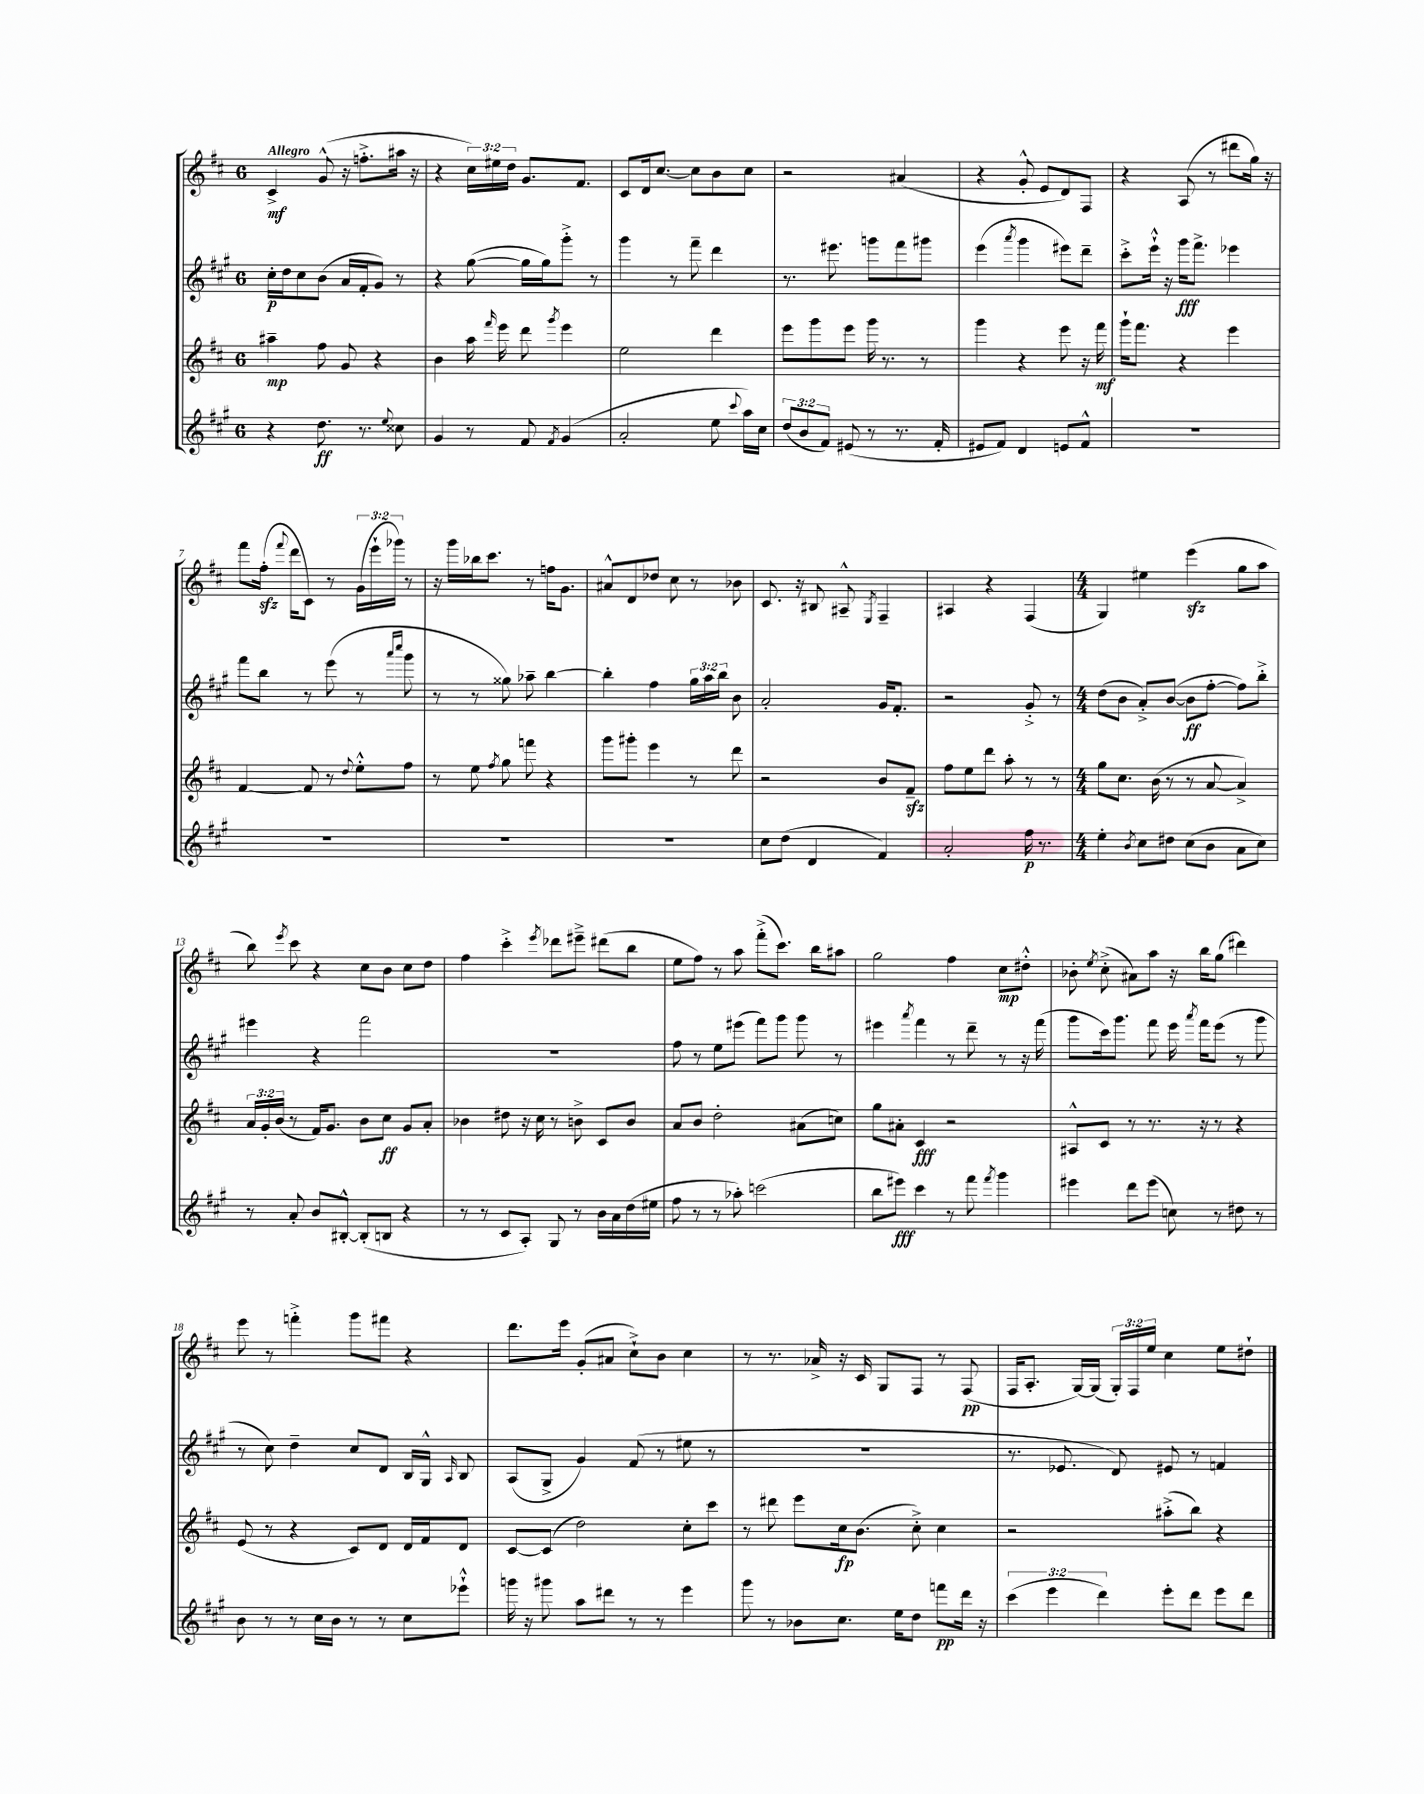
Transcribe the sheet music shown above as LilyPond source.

<<
\new StaffGroup <<
\new Staff = "s0" {
    \clef treble \key d \major \once \override Staff.TimeSignature.style = #'single-digit \time 6/8 \override Staff.TupletNumber.text = #tuplet-number::calc-fraction-text \tempo "Allegro"
    \autoBeamOff cis'4->\mf g'8-^( r16 f''8.[-.-> ais''16] r16 |
    r4 \tuplet 3/2 { cis''16[) eis''16 d''16] } g'8.[ fis'8.] |
    cis'8[ d'16 cis''8.]~ cis''8[ b'8 cis''8] |
    r2 ais'4( |
    r4 g'8-.-^ e'8[ d'8) fis8] |
    r4 a8( r8 dis'''8[ g''16]) r16 |
    fis'''8[ fis''16]-.\sfz( \appoggiatura { fis'''8 } d'''16[ cis'8]) r8 \tuplet 3/2 { g'16[( e'''16-! ges'''16]) } r8 |
    r16 g'''16[ bes''16 cis'''8.] r8 f''16[ g'8.] |
    ais'8[-^ d'8 des''8] cis''8 r8 bes'8 |
    cis'8. r16 bis8 ais8---^ \acciaccatura { e8 } fis4-- |
    ais4 r4 fis4( |
    \numericTimeSignature \time 4/4 g4) eis''4 e'''4\sfz( g''8[ a''8] |
    b''8) \acciaccatura { e'''8 } cis'''8 r4 cis''8[ b'8] cis''8[ d''8] |
    fis''4 cis'''4-.-> \acciaccatura { e'''8 } des'''8[ eis'''8]---> dis'''8[( b''8] |
    e''8[ fis''8]) r8 a''8 fis'''8[-.->( cis'''8.]) b''16[ ais''8] |
    g''2 fis''4 cis''8[\mp dis''8]-.-^ |
    bes'8-. \acciaccatura { e''8 } cis''8-.->( ais'8[) a''8] r16 b''16[ g''8]( dis'''4) |
    e'''8 r8 f'''4-.-> g'''8[ fis'''8] r4 |
    d'''8.[ e'''16] g'8[-.( ais'8] cis''8[-!->) b'8] cis''4 |
    r8 r8. aes'16-> r16 cis'16 g8[ fis8] r8 fis8\pp( |
    fis16[ a8.]-. g16[~) g16]( \tuplet 3/2 { g16[-.) fis16 e''16] } cis''4 e''8[ dis''8]-! \bar "|." |
}
\new Staff = "s1" {
    \clef treble \key a \major \once \override Staff.TimeSignature.style = #'single-digit \time 6/8 \override Staff.TupletNumber.text = #tuplet-number::calc-fraction-text
    \autoBeamOff cis''16[-.\p d''16 cis''8 b'8]( a'16[ fis'16-. gis'8]) r8 |
    r4 gis''8~( gis''16[ gis''16) gis'''8]-.-> r8 |
    gis'''4 r8 fis'''8-- d'''4 |
    r8. eis'''8. g'''8[ fis'''8 gis'''8] |
    e'''4( \acciaccatura { a'''8 } gis'''4 eis'''8[) d'''8]-- |
    cis'''8[-.-> e'''16]-!-^ r16 gis'''16[\fff fis'''8.]-> ees'''4 |
    fis'''8[ b''8] r8 e'''8( r8 \grace { a'''16[ cis''''16] } gis'''8 |
    r8 r8 gisis''8) aes''8-- b''4~ |
    b''4-. fis''4 \tuplet 3/2 { gis''16[ a''16 b''16] } b'8 |
    a'2-. gis'16[ fis'8.]-. |
    r2 gis'8-.-> r8 |
    \numericTimeSignature \time 4/4 d''8[( b'8] a'8[-.->) b'8]~( b'8[\ff fis''8]~-. fis''8[) b''8]-.-> |
    eis'''4 r4 fis'''2 |
    R1 |
    fis''8 r8 e''8[ eis'''8]( fis'''8[) gis'''8] gis'''8 r8 |
    eis'''4 \acciaccatura { a'''8 } fis'''4 r8 d'''8-- r8 r16 fis'''16( |
    gis'''8[ cis'''16) gis'''8.] fis'''8 e'''16 \acciaccatura { a'''8 } fis'''16[ e'''8]( r8 gis'''8 |
    r8 cis''8) d''4-- cis''8[ d'8] b16[ gis16]-^ \grace { a16 } b8 |
    a8[( gis8]-> gis'4) fis'8( r8 eis''8 r8 |
    R1 |
    r8. ees'8. d'8) eis'8 r8 f'4 \bar "|." |
}
\new Staff = "s2" {
    \clef treble \key d \major \once \override Staff.TimeSignature.style = #'single-digit \time 6/8 \override Staff.TupletNumber.text = #tuplet-number::calc-fraction-text
    \autoBeamOff ais''4--\mp fis''8 g'8 r4 |
    b'4 a''16 \grace { fis'''16 } e'''16 d'''8 \acciaccatura { g'''8 } e'''4 |
    e''2 d'''4 |
    e'''8[ g'''8 e'''8] g'''16 r8. r8 |
    g'''4 r4 e'''8 r16 fis'''16\mf |
    g'''16[-! fis'''8.] r4 e'''4 |
    fis'4~ fis'8 r8 \appoggiatura { d''8 } e''8[-.-^ fis''8] |
    r8 e''8 \acciaccatura { fis''8 } g''8 f'''8 r4 |
    g'''8[ gis'''8]-. e'''4 r8 d'''8 |
    r2 b'8[ fis'8]--\sfz |
    fis''8[ e''8 d'''8] a''8-. r8 r8 |
    \numericTimeSignature \time 4/4 g''8[ cis''8.] b'16( r8 r8 a'8~ a'4->) |
    \tuplet 3/2 { a'16[ g'16-. b'16]( } r8 fis'16[) g'8.] b'8[ cis''8]\ff g'8[ a'8]-. |
    bes'4 dis''8 r16 cis''16 r8 b'8-> cis'8[ b'8] |
    a'8[ b'8] d''2-. ais'8[( c''8]) |
    g''8[ ais'8]-. cis'4\fff r2 |
    ais8[-^ cis'8] r8 r8. r16 r8 r4 |
    e'8( r8 r4 cis'8[) d'8] d'16[ fis'16 d'8] |
    cis'8[~ cis'8]( d''2) cis''8[-. cis'''8] |
    r8 dis'''8 e'''8[ cis''16\fp b'8.]( cis''8-.->) cis''4 |
    r2 ais''8[-.->( b''8]) r4 \bar "|." |
}
\new Staff = "s3" {
    \clef treble \key a \major \once \override Staff.TimeSignature.style = #'single-digit \time 6/8 \override Staff.TupletNumber.text = #tuplet-number::calc-fraction-text
    \autoBeamOff r4 d''8.\ff r8. \appoggiatura { e''8 } cisis''8 |
    gis'4 r8 fis'8 \acciaccatura { fis'8 } gis'4( |
    a'2-. e''8 \appoggiatura { cis'''8 } a''16[) cis''16] |
    \tuplet 3/2 { d''8[( b'8 fis'8]) } eis'8( r8 r8. fis'16-. |
    eis'8[ fis'8]) d'4 e'8[ fis'8]-^ |
    R2. |
    R2. |
    R2. |
    R2. |
    cis''8[ d''8]( d'4 fis'4) |
    a'2-. fis''16\p r8. |
    \numericTimeSignature \time 4/4 e''4-. \acciaccatura { b'8 } cis''8[ dis''8] cis''8[( b'8] a'8[ cis''8]) |
    r8 a'8-. b'8[ bis8]~-.-^ bis8[-.( b8] r4 |
    r8 r8 cis'8[ a8]-.) gis8 r8 b'16[ a'16 d''16( eis''16] |
    fis''8 r8 r8 aes''8-.) c'''2( |
    b''8[ eis'''8]\fff) cis'''4 r8 fis'''8 \acciaccatura { fis'''8 } gis'''4 |
    eis'''4 d'''8[ eis'''8]( c''8) r8 dis''8 r8 |
    b'8 r8 r8 cis''16[ b'16] r8 r8 cis''8[ ees'''8]-!-^ |
    g'''16 r16 gis'''8 a''8[ dis'''8] r8 r8 e'''4 |
    gis'''8 r8 bes'8[ cis''8.] e''16[ d''8] f'''8[\pp d'''16] r16 |
    \tuplet 3/2 { cis'''4( e'''4 d'''4) } e'''8[-. d'''8] e'''8[ d'''8] \bar "|." |
}
>>
>>
